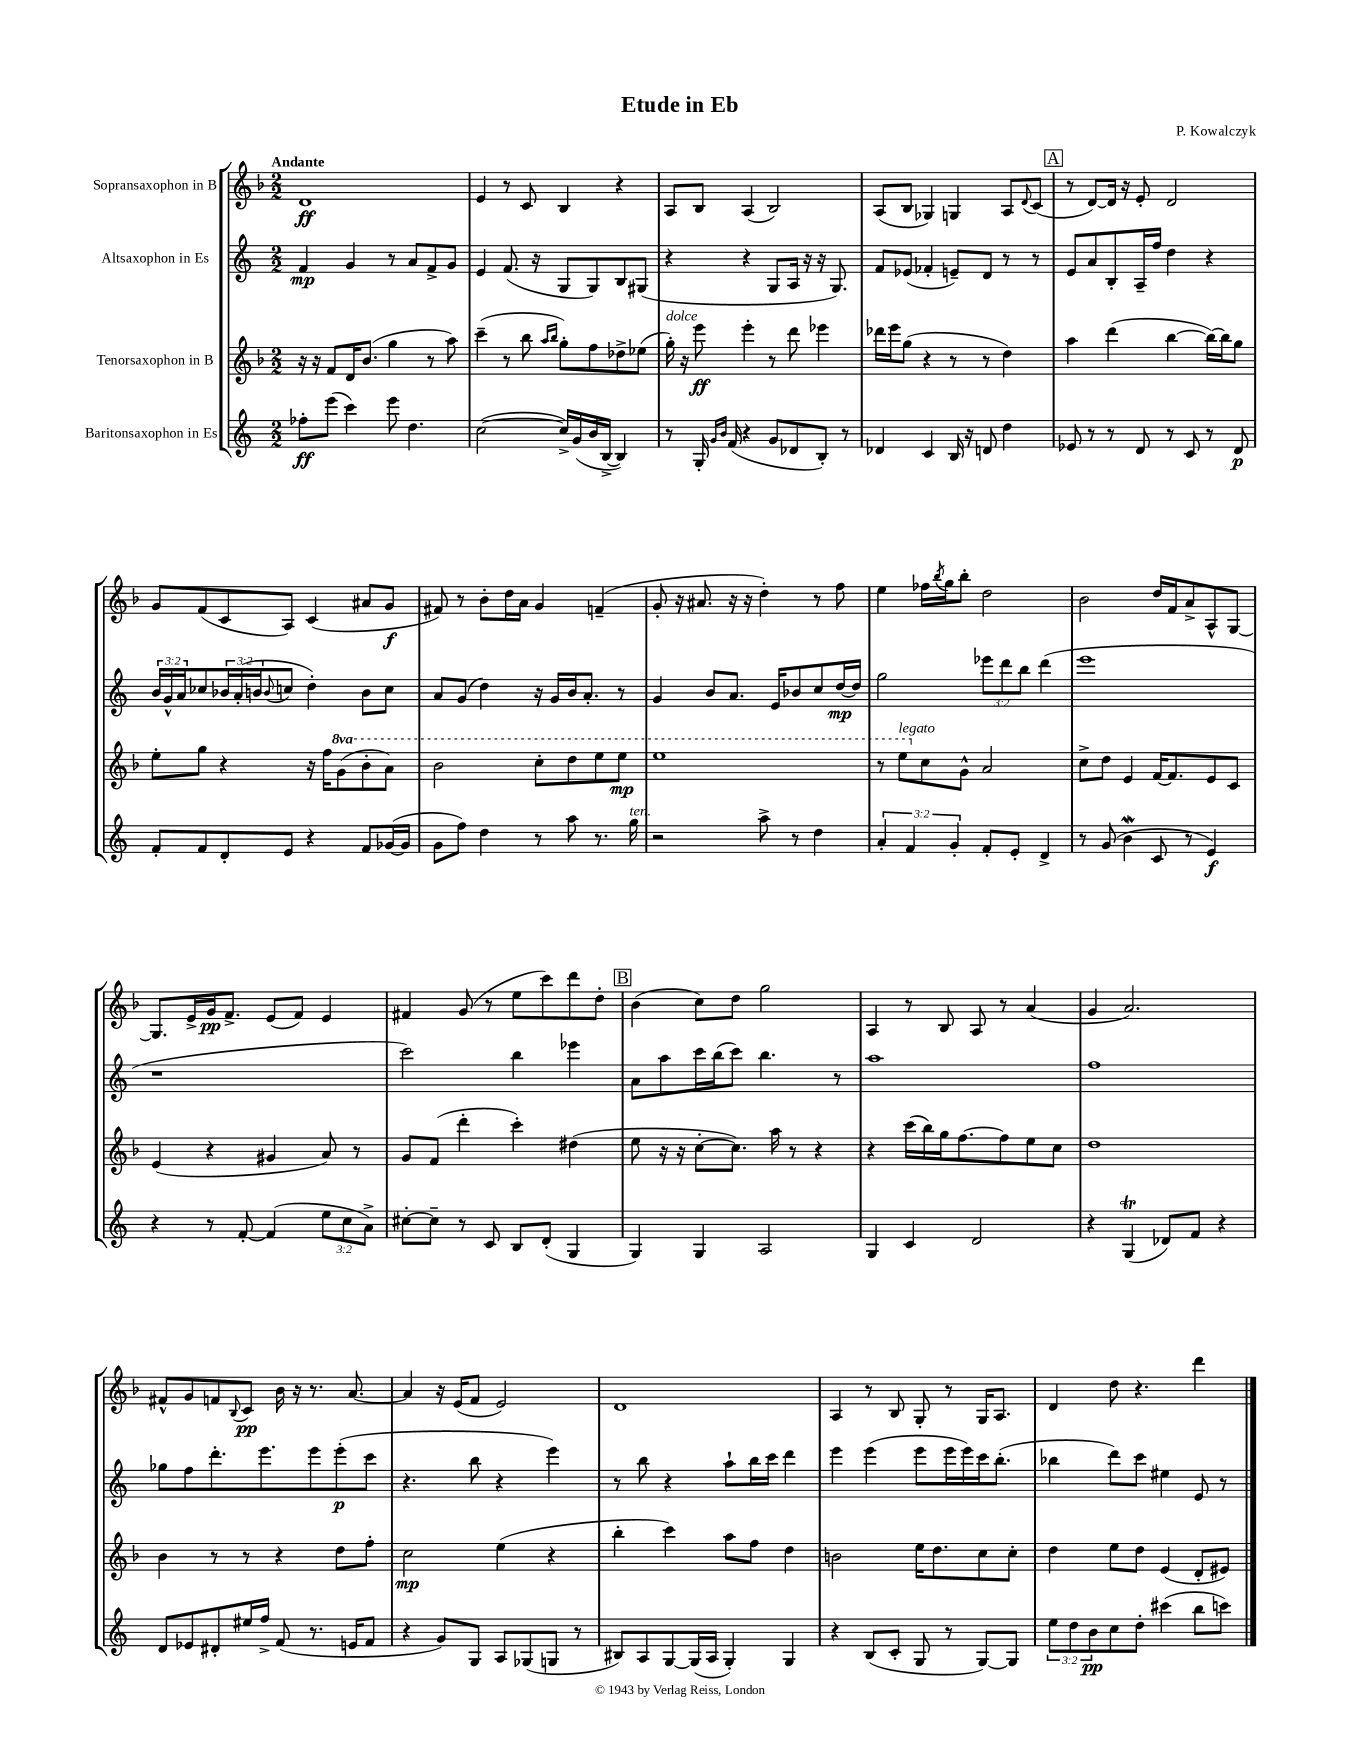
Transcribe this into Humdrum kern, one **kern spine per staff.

**kern	**kern	**kern	**kern
*staff4	*staff3	*staff2	*staff1
*clefG2	*clefG2	*clefG2	*clefG2
*k[]	*k[b-]	*k[]	*k[b-]
*M2/2	*M2/2	*M2/2	*M2/2
8ff-'	16r	4f	1d
.	16r	.	.
(8eee	8f	.	.
4ccc)	16d	4g	.
.	(8.b-	.	.
8eee	4gg	8r	.
4.dd	.	8a	.
.	8r	8f^	.
.	8aa)	8g	.
=	=	=	=
([2cc	(4ccc~	4e	4e
.	8r	(8.f	8r
.	8bb-	.	8c
.	.	16r	.
.	16qqaa	.	.
.	16qqbb-	.	.
16cc^])	8gg')	8G	4B-
(16g	.	.	.
16b	8ff	8G)	.
[16B^	.	.	.
4B])	8dd-^	8B	4r
.	(8ee-	(8G#	.
=	=	=	=
8r	16gg')	4r	8A
.	16r	.	.
16G'	8eee	.	8B-
16qqg	.	.	.
16qqb	.	.	.
(16f	.	.	.
4r	4eee'	4r	(4A
8g	8r	8G	2B-)
8d-	8ddd	16A	.
.	.	16r	.
8B')	4eee-	16r	.
.	.	8.G)	.
8r	.	.	.
=	=	=	=
4d-	16ddd-	8f	(8A
.	16eee	.	.
.	(8gg	(8e-	8B-
4c	4r	4f-'	4G-)
16B	8r	8e~)	4G
16r	.	.	.
8d	8r	8d	.
4dd	4dd)	8r	8A
.	.	.	8qqd
.	.	8r	(8c
=	=	=	=
8e-	4aa	8e	8r
8r	.	8a	[8d)
8r	(4ddd	8B'	16d]
.	.	.	16r
8d	.	16A~	8e'
.	.	16ff	.
8r	[4bb-	4dd	2d
8c	.	.	.
8r	16bb-_)	4r	.
.	16bb-]	.	.
8d	8gg	.	.
=	=	=	=
8f'	8ee'	24b	8g
.	.	24g^^	.
.	.	24a	.
8f	8gg	8cc-	(8f
8d'	4r	24b-	8c
.	.	(24a'	.
.	.	24b	.
.	.	8qqb	.
8e	.	8cc	8A)
4r	16r	4dd')	(4c
.	16ff	.	.
.	(8gg	.	.
8f	8bb-'	8b	8a#
([16g-	8aa)	8cc	8g
16g-]	.	.	.
=	=	=	=
8g	2bb-	8a	8f#)
8ff)	.	(8g	8r
4dd	.	4dd)	8b-'
.	.	.	16dd
.	.	.	16a
8r	8ccc'	16r	4g
.	.	16g	.
8aa	8ddd	16b	.
.	.	8.a'	.
8.r	8eee	.	(4f~
.	8eee	8r	.
16gg	.	.	.
=	=	=	=
2r	1eee	4g	8g'
.	.	.	16r
.	.	.	8.a#
.	.	8b	.
.	.	8.a	16r
.	.	.	16r
8aa^	.	.	4dd')
.	.	16e	.
8r	.	8b-	.
4dd	.	8cc	8r
.	.	[16dd	8ff
.	.	16dd]	.
=	=	=	=
6a'	8r	2gg	4ee
.	8eee	.	.
6f	.	.	.
.	8cc	.	16ff-
.	.	.	8qbb-
.	.	.	16gg
6g'	.	.	.
.	8g^^	.	8bb-'
8f'	2a	12eee-	2dd
.	.	12ddd	.
8e'	.	.	.
.	.	12bb	.
4d^	.	(4ddd	.
=	=	=	=
8r	8cc^	1eee	2b-
(8g	8dd	.	.
4b	4e	.	.
8c	[16f	.	16dd
.	8.f]	.	16f
8r	.	.	8a^
4e)	8e	.	8A^^
.	8c	.	[8G
=	=	=	=
4r	(4e	1r	8.G]
.	.	.	16e^
8r	4r	.	16g
.	.	.	8.f^
[8f'	.	.	.
(4f]	4g#	.	(8e
.	.	.	8f)
12ee	8a)	.	4e
12cc	.	.	.
.	8r	.	.
12a^)	.	.	.
=	=	=	=
[8cc#'	8g	2ccc)	4f#
8cc#~]	(8f	.	.
8r	4ddd'	.	(8g
8c	.	.	8r
8B	4ccc')	4bb	8ee
(8d'	.	.	8ccc)
4G	(4dd#	4eee-	8ddd
.	.	.	8dd'
=	=	=	=
4G)	8ee	8a	(4b-
.	16r	8aa	.
.	16r	.	.
4G	[8cc'	16ccc	8cc)
.	.	(16bb	.
.	8.cc])	8ccc)	8dd
2A	.	4.bb	2gg
.	16aa	.	.
.	8r	.	.
.	4r	.	.
.	.	8r	.
=	=	=	=
4G	4r	1aa	4A
4c	(16ccc	.	8r
.	16bb-)	.	.
.	16gg	.	8B-
.	[8.ff	.	.
2d	.	.	8A
.	8ff]	.	8r
.	8ee	.	(4a
.	8cc	.	.
=	=	=	=
4r	1dd	1ff	4g
(4G	.	.	2.a)
8d-)	.	.	.
8f	.	.	.
4r	.	.	.
=	=	=	=
8d	4b-	8gg-	8f#^^
8e-	.	8ff	8g
8d#'	8r	8.ddd'	8f
.	.	.	8qqB-
16ee#	8r	.	8c
16ff^	.	8.eee	.
(8f	4r	.	16b-
.	.	.	16r
8.r	.	8eee	8.r
.	8dd	(8eee'	.
16e	.	.	[8.a
8f	8ff'	8ccc	.
=	=	=	=
4r	2cc	4.r	4a]
8g)	.	.	16r
.	.	.	(16e
8G	.	8bb	8f
8A	(4ee	4r	2e)
(8G-	.	.	.
8G	4r	4eee)	.
8r	.	.	.
=	=	=	=
8B#)	4bb-'	8r	1d
8A	.	8bb	.
[8G	4ccc)	4r	.
(16G]	.	.	.
16A	.	.	.
4G')	8aa	8aa`	.
.	8ff	16bb	.
.	.	16ccc	.
4G	4dd	4ddd	.
=	=	=	=
4r	2b	4eee	4A
(8B	.	(4eee	8r
8c'	.	.	8B-
8G	16ee	8eee	8G'
.	8.dd	.	.
8r	.	16eee	8r
.	.	16eee)	.
[8G)	8cc	16ccc	16G
.	.	(8.bb'	8.A
8G]	8cc'	.	.
=	=	=	=
12ee	4dd	4bb-	4d
12dd	.	.	.
12b	.	.	.
8cc	8ee	8ddd)	8dd
8dd'	8dd	8ccc	4.r
(4ccc#	(4e	4ee#	.
8bb	8d'	8e	4ddd
8ccc)	8e#)	8r	.
==	==	==	==
*-	*-	*-	*-
